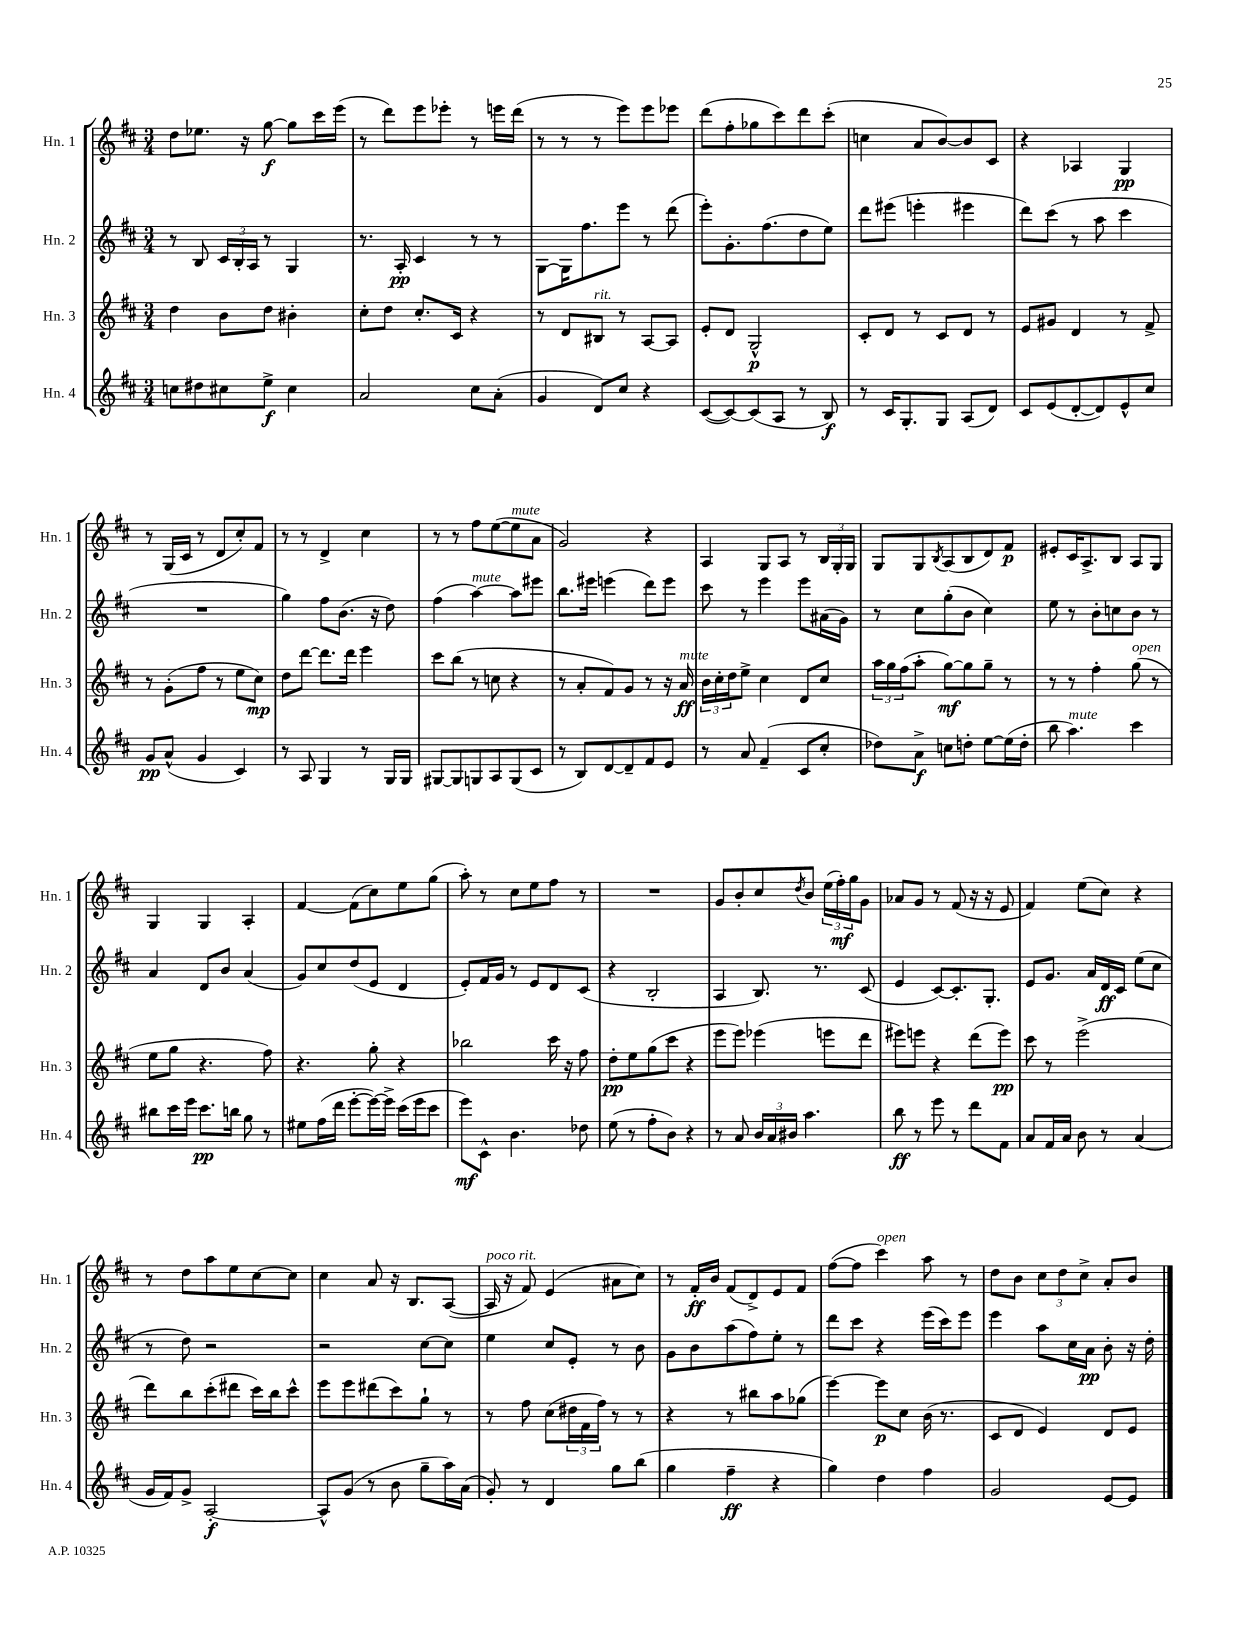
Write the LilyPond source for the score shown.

<<
\new StaffGroup <<
\new Staff = "s0" \with { instrumentName = "Hn. 1" shortInstrumentName = "Hn. 1" } {
    \clef treble \key d \major \numericTimeSignature \time 3/4
    d''8 ees''8. r16 g''8~\f g''8 cis'''16 e'''16( |
    r8 d'''8) e'''8 ees'''8-. r8 e'''16 d'''16( |
    r8 r8 r8 e'''8) e'''8 ees'''8 |
    d'''8( fis''8-. ges''8 cis'''8) d'''8 cis'''8-.( |
    c''4 a'8 b'8~) b'8 cis'8 |
    r4 aes4 g4\pp |
    r8 g16( cis'16 r8 d'8 cis''8-.) fis'8 |
    r8 r8 d'4-> cis''4 |
    r8 r8 fis''8 e''8~( e''8^\markup { \italic "mute" } a'8 |
    g'2) r4 |
    a4 g8 a8 r8 \tuplet 3/2 { b16 g16-. g16 } |
    g8 g8 \acciaccatura { b8 } a8( b8 d'8) fis'8\p |
    eis'8-. cis'16 a8.-> b8 a8 g8 |
    g4 g4 a4-. |
    fis'4~ fis'8( cis''8) e''8 g''8( |
    a''8-.) r8 cis''8 e''8 fis''8 r8 |
    R2. |
    g'8 b'8-. cis''8 \acciaccatura { d''8 } b'8 \tuplet 3/2 { e''16( fis''16-.\mf) g''16 } g'8 |
    aes'8 g'8 r8 fis'8( r16 r16 e'8 |
    fis'4) e''8( cis''8) r4 |
    r8 d''8 a''8 e''8 cis''8~ cis''8 |
    cis''4 a'8 r16 b8. a8~( |
    a16^\markup { \italic "poco rit." } r16 fis'8) e'4( ais'8 cis''8) |
    r8 fis'16-.\ff b'16 fis'8( d'8->) e'8 fis'8 |
    fis''8~( fis''8 cis'''4^\markup { \italic "open" }) a''8 r8 |
    d''8 b'8 \tuplet 3/2 { cis''8 d''8 cis''8-> } a'8-. b'8 \bar "|." |
}
\new Staff = "s1" \with { instrumentName = "Hn. 2" shortInstrumentName = "Hn. 2" } {
    \clef treble \key d \major \numericTimeSignature \time 3/4
    r8 b8 \tuplet 3/2 { cis'16 b16-. a16 } r8 g4 |
    r8. a16-.\pp cis'4 r8 r8 |
    g8~ g16 fis''8. e'''8 r8 d'''8( |
    e'''8-.) g'8.-. fis''8.( d''8 e''8) |
    d'''8 eis'''8( e'''4-. eis'''4 |
    d'''8) cis'''8( r8 a''8 cis'''4 |
    R2. |
    g''4) fis''8 b'8.( r16 d''8) |
    fis''4( a''4~^\markup { \italic "mute" }) a''8 eis'''8 |
    b''8. eis'''16 e'''4( d'''8) e'''8 |
    cis'''8 r8 e'''4 e'''8 ais'16( g'16) |
    r8 cis''8 g''8-.( b'8 cis''4) |
    e''8 r8 b'8-. c''8 b'8 r8 |
    a'4 d'8 b'8 a'4( |
    g'8) cis''8 d''8( e'8 d'4 |
    e'8-.) fis'16 g'16 r8 e'8 d'8 cis'8( |
    r4 b2-. |
    a4 b8.) r8. cis'8( |
    e'4 cis'8~) cis'8.-. g8.-. |
    e'8 g'8. a'16 d'16\ff cis'16 e''8( cis''8 |
    r8 d''8) r2 |
    r2 cis''8~ cis''8 |
    e''4 cis''8 e'8-. r8 b'8 |
    g'8 b'8 a''8( fis''8) e''8-. r8 |
    d'''8 cis'''8 r4 e'''16( cis'''16) e'''8 |
    e'''4 a''8 cis''16 a'16\pp b'8-. r16 d''16-. \bar "|." |
}
\new Staff = "s2" \with { instrumentName = "Hn. 3" shortInstrumentName = "Hn. 3" } {
    \clef treble \key d \major \numericTimeSignature \time 3/4
    d''4 b'8 d''8 bis'4-. |
    cis''8-. d''8 cis''8.-. cis'16 r4 |
    r8 d'8 bis8^\markup { \italic "rit." } r8 a8~ a8 |
    e'8-. d'8 g2-^\p |
    cis'8-. d'8 r8 cis'8 d'8 r8 |
    e'8 gis'8 d'4 r8 fis'8-> |
    r8 g'8-.( fis''8 r8 e''8 cis''8\mp) |
    d''8 d'''8~ d'''8. d'''16 e'''4 |
    cis'''8 b''8( r8 c''8 r4 |
    r8 a'8-. fis'8) g'8 r8 r16 a'16\ff^\markup { \italic "mute" } |
    \tuplet 3/2 { b'16 cis''16-. d''16 } e''8-> cis''4 d'8 cis''8 |
    \tuplet 3/2 { a''16 g''16 fis''16( } a''8-. g''8~\mf) g''8 g''8-- r8 |
    r8 r8 fis''4-. g''8^\markup { \italic "open" }( r8 |
    e''8 g''8 r4. fis''8) |
    r4. g''8-. r4 |
    bes''2 cis'''16 r16 fis''8 |
    d''8-.\pp e''8 g''8( cis'''8 r4 |
    e'''8 e'''8) ees'''4( e'''8 d'''8 |
    eis'''8) e'''8 r4 d'''8( e'''8\pp) |
    cis'''8 r8 e'''2->( |
    d'''8) b''8 cis'''8-.( dis'''8 cis'''16) b''16 cis'''8-^ |
    e'''8 e'''8 dis'''8( cis'''8) g''8-! r8 |
    r8 fis''8 cis''8( \tuplet 3/2 { dis''16 fis'16 fis''16) } r8 r8 |
    r4 r8 bis''8 a''8 ges''8( |
    e'''4~) e'''8\p cis''8 b'16( r8. |
    cis'8 d'8 e'4) d'8 e'8 \bar "|." |
}
\new Staff = "s3" \with { instrumentName = "Hn. 4" shortInstrumentName = "Hn. 4" } {
    \clef treble \key d \major \numericTimeSignature \time 3/4
    c''8 dis''8 cis''8 e''8->\f cis''4 |
    a'2 cis''8 a'8-.( |
    g'4 d'8) cis''8 r4 |
    cis'8~( cis'8~) cis'8( a8 r8 b8\f) |
    r8 cis'16 g8.-. g8 a8( d'8) |
    cis'8 e'8( d'8~-. d'8) e'8-^ cis''8 |
    g'8\pp a'8-^( g'4 cis'4) |
    r8 a8 g4 r8 g16 g16 |
    gis8~ gis8 g8 a8 g8( cis'8 |
    r8 b8) d'8~ d'8-- fis'8 e'8 |
    r8 a'8 fis'4--( cis'8 cis''8-. |
    des''8) a'8->\f c''8 d''8-. e''8~ e''16( d''16-. |
    b''8 a''4.^\markup { \italic "mute" }) cis'''4 |
    bis''8 cis'''16 e'''16 cis'''8.\pp b''16 g''8 r8 |
    eis''8 fis''16( d'''16 e'''8~-. e'''16~) e'''16-> cis'''16( e'''16 cis'''8 |
    e'''8\mf) cis'8-^ b'4. des''8 |
    e''8( r8 fis''8-. b'8) r4 |
    r8 a'8 \tuplet 3/2 { b'16 a'16 bis'16 } a''4. |
    b''8\ff r8 e'''8 r8 d'''8 fis'8 |
    a'8 fis'16 a'16 b'8 r8 a'4( |
    g'16 fis'16) g'8-> a2~-.\f |
    a8-^ g'8( r8 b'8 g''8-- a''16) a'16( |
    g'8-.) r8 d'4 g''8 b''8( |
    g''4 fis''4--\ff r4 |
    g''4) d''4 fis''4 |
    g'2 e'8~ e'8 \bar "|." |
}
>>
>>
\layout { \context { \Score \remove "Bar_number_engraver" } }
